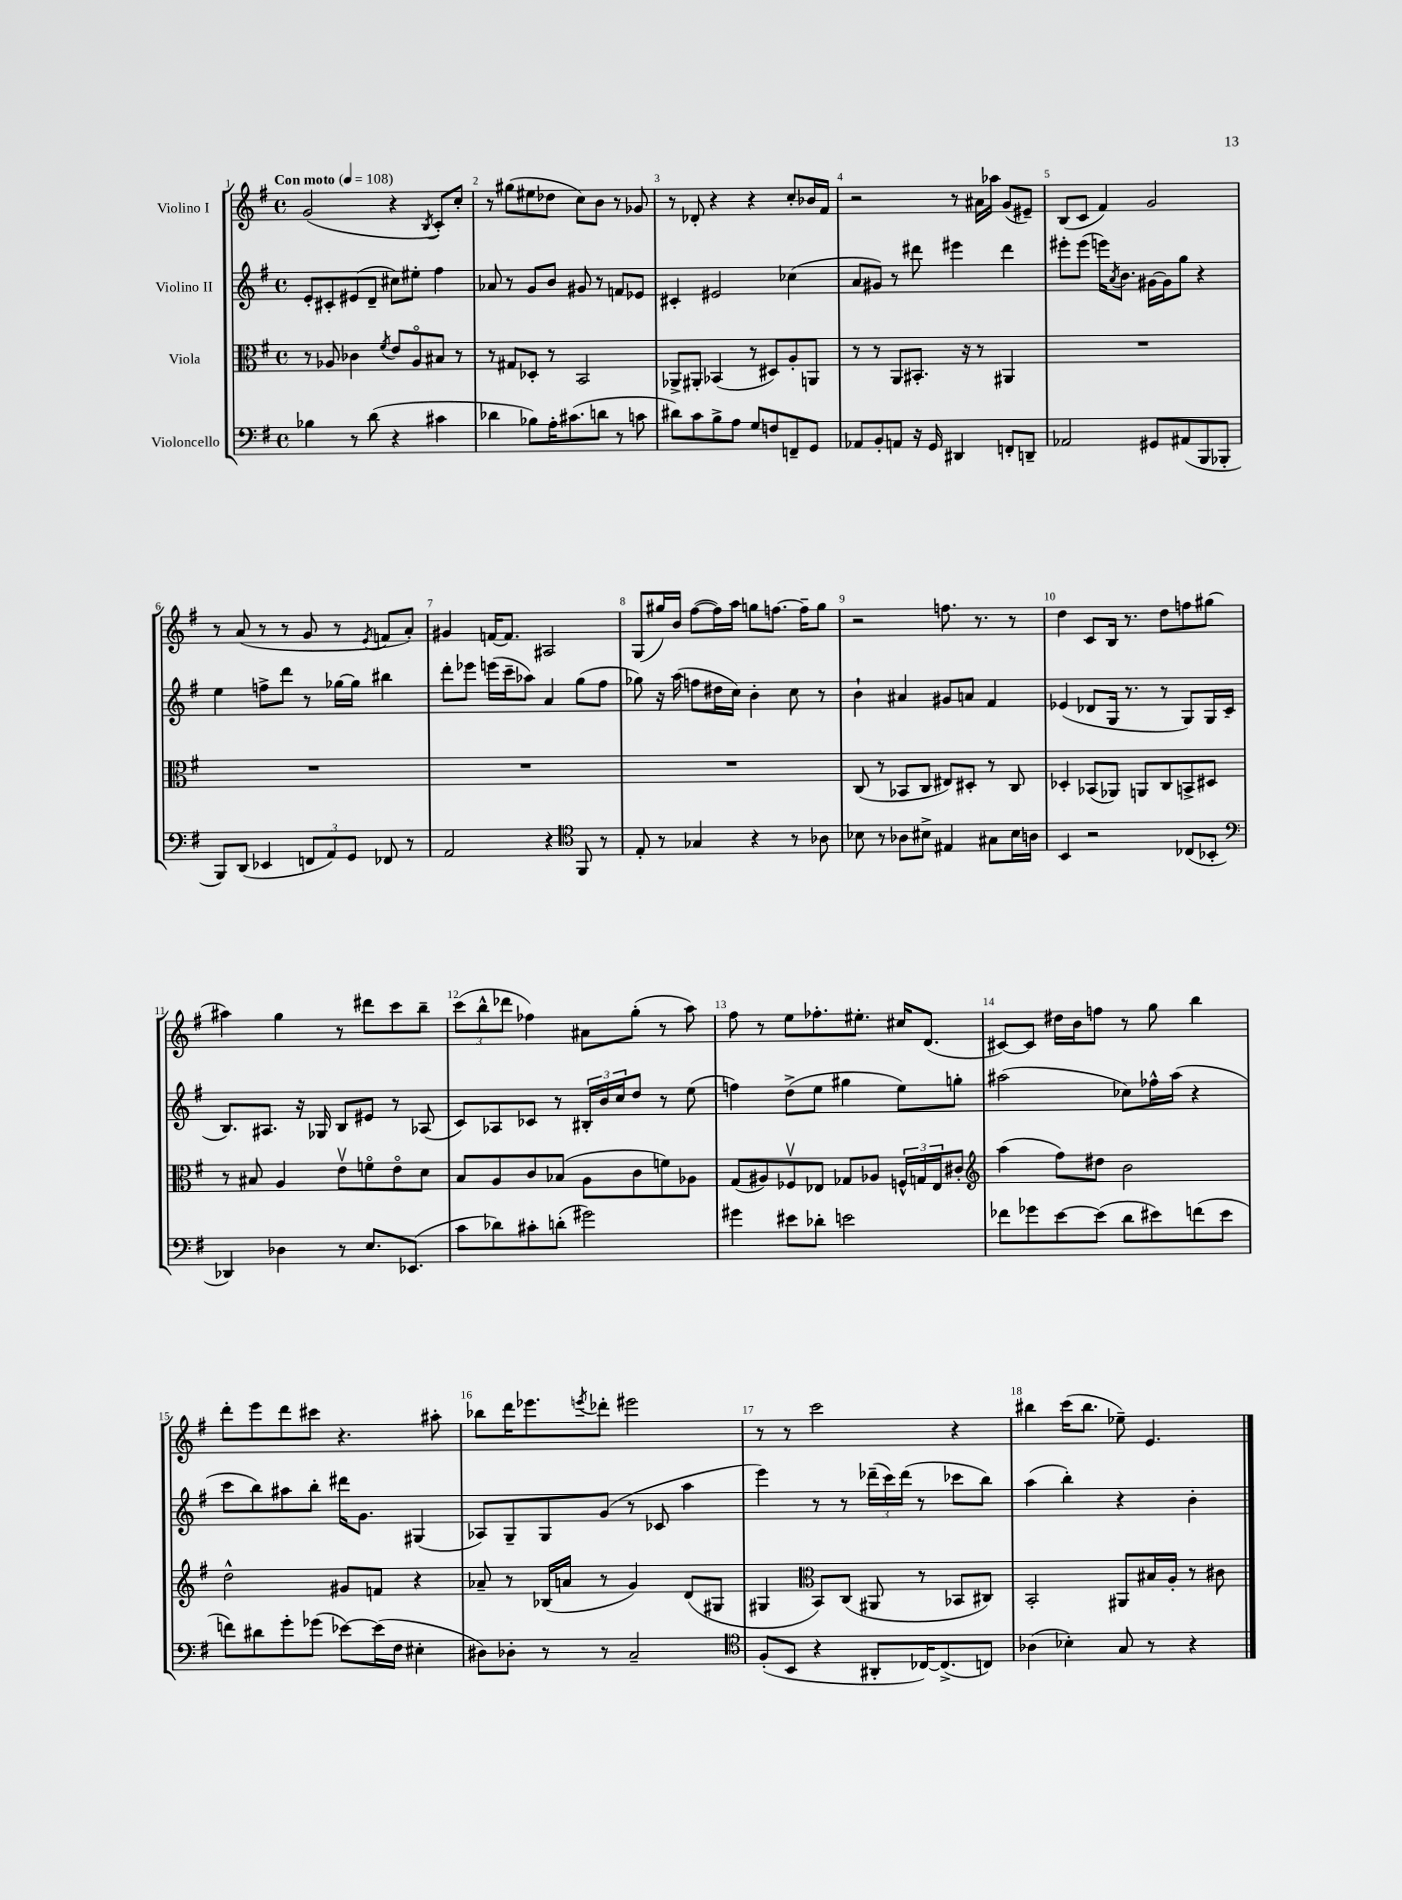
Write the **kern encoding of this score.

**kern	**kern	**kern	**kern
*staff4	*staff3	*staff2	*staff1
*clefF4	*clefC3	*clefG2	*clefG2
*k[f#]	*k[f#]	*k[f#]	*k[f#]
*M4/4	*M4/4	*M4/4	*M4/4
*met(c)	*met(c)	*met(c)	*met(c)
*MM108	*MM108	*MM108	*MM108
4B-\	8r	8e'/L	(2g/
.	8A-/	8c#'/	.
8r	4c-\	(8e#/	.
(8d\	.	8d~/J	.
.	8qf#/	.	.
4r	8e/L	8cc#\L)	4r
.	8A-o/	8ee#'\J	.
.	.	.	8qB/
4c#\	8B#/J	4ff#\	8c'/L)
.	8r	.	8cc'/J
=	=	=	=
4d-\	8r	8a-/	8r
.	8G#/L	8r	(8gg#\L
8B-\L)	8D-'/J	8g/L	8ee#\
16A'\K	8r	8b/J	8dd-\J
(8.c#\	.	.	.
.	2BB/	8g#/	8cc\L)
8d\J	.	8r	8b\J
8r	.	8f/L	8r
8c\	.	8e-/J	8g-/
=	=	=	=
8d#\L)	8AA-^/L	4c#'/	8r
8c\	8AA#'/J	.	8d-'/
8B^\	(4BB-/	2e#/	4r
8A\J	.	.	.
8G/L	8r	.	4r
8F/	8D#/L)	.	.
8FF~/	8A'/	(4cc-\	8cc'/L
8GG/J	8AA/J	.	16b-/L
.	.	.	16f#/JJ
=	=	=	=
8AA-/L	8r	8a/L	2r
8BB'/	8r	8g#/J)	.
8AA/J	8AA/L	8r	.
16r	8.BB#'/J	8ddd#\	.
16GG/	.	.	.
4DD#/	.	4eee#\	8r
.	16r	.	.
.	8r	.	16a#\LL
.	.	.	16aa-\JJ
8FF'/L	4AA#/	4ddd#\	(8g/L
8DD~/J	.	.	8e#~/J)
=	=	=	=
2AA-/	1r	8eee#'\L	(8B/L
.	.	(8eee#\J	8c/J
.	.	16eee\LK)	4f#/)
.	.	8qa/	.
.	.	8.b\J	.
8GG#/L	.	[16g#\LL	2g/
.	.	16g#\]J	.
(8AA#/	.	8gg\J	.
8BBB/	.	4r	.
8BBB-'/J	.	.	.
=	=	=	=
8BBB/L)	1r	4ee\	8r
(8DD/J	.	.	(8a/
4EE-/	.	8ff^\L	8r
.	.	8ddd\J	8r
12FF/L	.	8r	8g/
12AA/)	.	.	.
.	.	[16gg-\LL	8r
12GG/J	.	.	.
.	.	16gg-\]JJ	.
.	.	.	8qe/
8FF-/	.	4bb#\	8f/L
8r	.	.	8a'/J)
=	=	=	=
2AA/	1r	8ddd'\L	4g#/
.	.	8eee-\J	.
.	.	(16eee\LL	[16f/LK
.	.	16ccc~\J	8.f/]J
.	.	8aa-\J)	.
4r	.	4a/	2A#/
*clefC4	*	*	*
8FF#/	.	(8gg\L	.
8r	.	8ff#\J	.
=	=	=	=
8E'/	1r	8gg-\)	(8G/L
8r	.	16r	16gg#/L)
.	.	(16aa\	16b/JJ
4G-/	.	8ff\L	([8ff#\L
.	.	16dd#\L	16ff#\]L)
.	.	16cc\JJ)	16aa\JJ
4r	.	4b'\	8gg\L
.	.	.	[8.ff\J
8r	.	8cc\	.
.	.	.	16ff~\]LK
8A-\	.	8r	8gg\J
=	=	=	=
8B-\	(8C/	4b`\	2r
8r	8r	.	.
8A-\L	8BB-/L	4a#/	.
8B#^\J	8C/J	.	.
4E#/	8E#/L)	8g#/L	8.ff\
.	8D#'/J	8a/J	.
.	.	.	8.r
8G#\L	8r	4f#/	.
16B#\L	8C/	.	8r
16A\JJ	.	.	.
=	=	=	=
4BB/	4D-'/	(4e-/	4dd\
2r	(8BB-/L	8d-/L	8c/L
.	8AA-/J)	16G/Jk	16B/Jk
.	.	8.r	8.r
.	8AA/L	.	.
.	8C/	8r	8dd\L
(8C-/L	8BB^/	8G/L)	8ff\
8BB-'/J	8D#/J	16G/L	(8gg#\J
.	.	(16c/JJ	.
=	=	=	=
*clefF4	*	*	*
4DD-/)	8r	8.B/L)	4aa#\)
.	8B#/	.	.
.	.	8.A#/J	.
4D-\	4A/	.	4gg\
.	.	16r	.
.	.	16G-/	.
8r	8ev\L	8B/L	8r
8.E/L	8fo\	8e#/J	8ddd#\L
.	8eo\	8r	8ccc\
(8.EE-/J	.	.	.
.	8d\J	(8A-/	8bb~\J
=	=	=	=
8c\L	8B/L	8c/L)	(12ccc\L
.	.	.	12bb^^\
8d-\)	8A/	8A-/	.
.	.	.	12ddd-\J
8c#'\	8c/	8c-/J	4ff-\)
(8d'\J	(8B-/J	8r	.
2g#\)	8A\L	24B#'/LL	8a#\L
.	.	24b/	.
.	.	24cc/J	.
.	8c\	8dd/J	(8gg'\J
.	8f\)	8r	8r
.	8A-\J	(8ee\	8aa\)
=	=	=	=
4g#\	(8G/L	4ff\)	8ff#\
.	8A#/)	.	8r
8e#\L	8F-v/	(8dd^\L	8ee\L
8d-'\J	8E-/J	8ee\J	8.ff-'\
2e\	8G-/L	4gg#\	.
.	.	.	8.ee#'\J
.	8A-/J	.	.
.	24F^^/LL	8ee\L)	16cc#/LK
.	24G/	.	.
.	.	.	(8.d/J
.	24E-/J	.	.
.	8c#'/J	8gg'\J	.
=	=	=	=
*	*clefG2	*	*
8f-\L	(4aa\	(2aa#\	[8c#/L)
8g-\	.	.	8c#/]J
[8e\	8ff#\L)	.	16dd#\LL
.	.	.	16b\J
(8e\]J	8dd#\J	.	8ff\J
8d\L	2b\	8cc-\L)	8r
8e#\)	.	16ff-^^\L	8gg\
.	.	(16aa#\JJ	.
(8f\	.	4r	4bb\
8e#\J	.	.	.
=	=	=	=
8f\L)	2dd^^\	8ccc\L	8ddd'\L
8d#\	.	8bb\)	8eee\
8g'\	.	8aa#\	8ddd\
(8g-\J	.	8bb'\J	8ccc#\J
[8e-\L)	8g#/L	16ddd#\LK	4.r
.	.	8.g\J	.
(16e-\]L	8f/J	.	.
16F#\JJ	.	.	.
4E#'\	4r	(4G#/	.
.	.	.	8aa#'\
=	=	=	=
8D#\L)	8a-~/	8A-/L)	8bb-\L
8D-'\J	8r	8G~/	16ddd\K
.	.	.	8.eee-\
8r	(16B-/LL	8G/	.
.	16a/JJ	.	.
.	.	.	8qeee/
8r	8r	(8g/J	8ddd-'\J
2C~/	4g/)	8r	2eee#\
.	.	8c-/	.
.	(8d/L	4aa\	.
.	8G#/J	.	.
=	=	=	=
*clefC4	*	*	*
(8F#'/L	4G#/	4eee\)	8r
8BB/J	.	.	8r
*	*clefC3	*	*
4r	8BB/L)	8r	2ccc\
.	(8C/J	8r	.
8AA#'/L	8AA#/	(24ddd-~\LL	.
.	.	24ccc\)	.
.	.	(24ddd-\JJ	.
[16C-/K)	8r	8r	.
(8.C-^/]	.	.	.
.	8BB-/L	8ccc-\L	4r
8C/J)	8C#/J)	8bb\J)	.
=	=	=	=
(4A-\	2BB'/	(4aa\	4bb#\
4B-'\)	.	4bb'\)	(16ccc\LK
.	.	.	8.bb#\J
8G/	8AA#/L	4r	8ee-~\)
8r	16B#/L	.	4.e/
.	16A'/JJ	.	.
4r	8r	4b'\	.
.	8c#\	.	.
==	==	==	==
*-	*-	*-	*-
